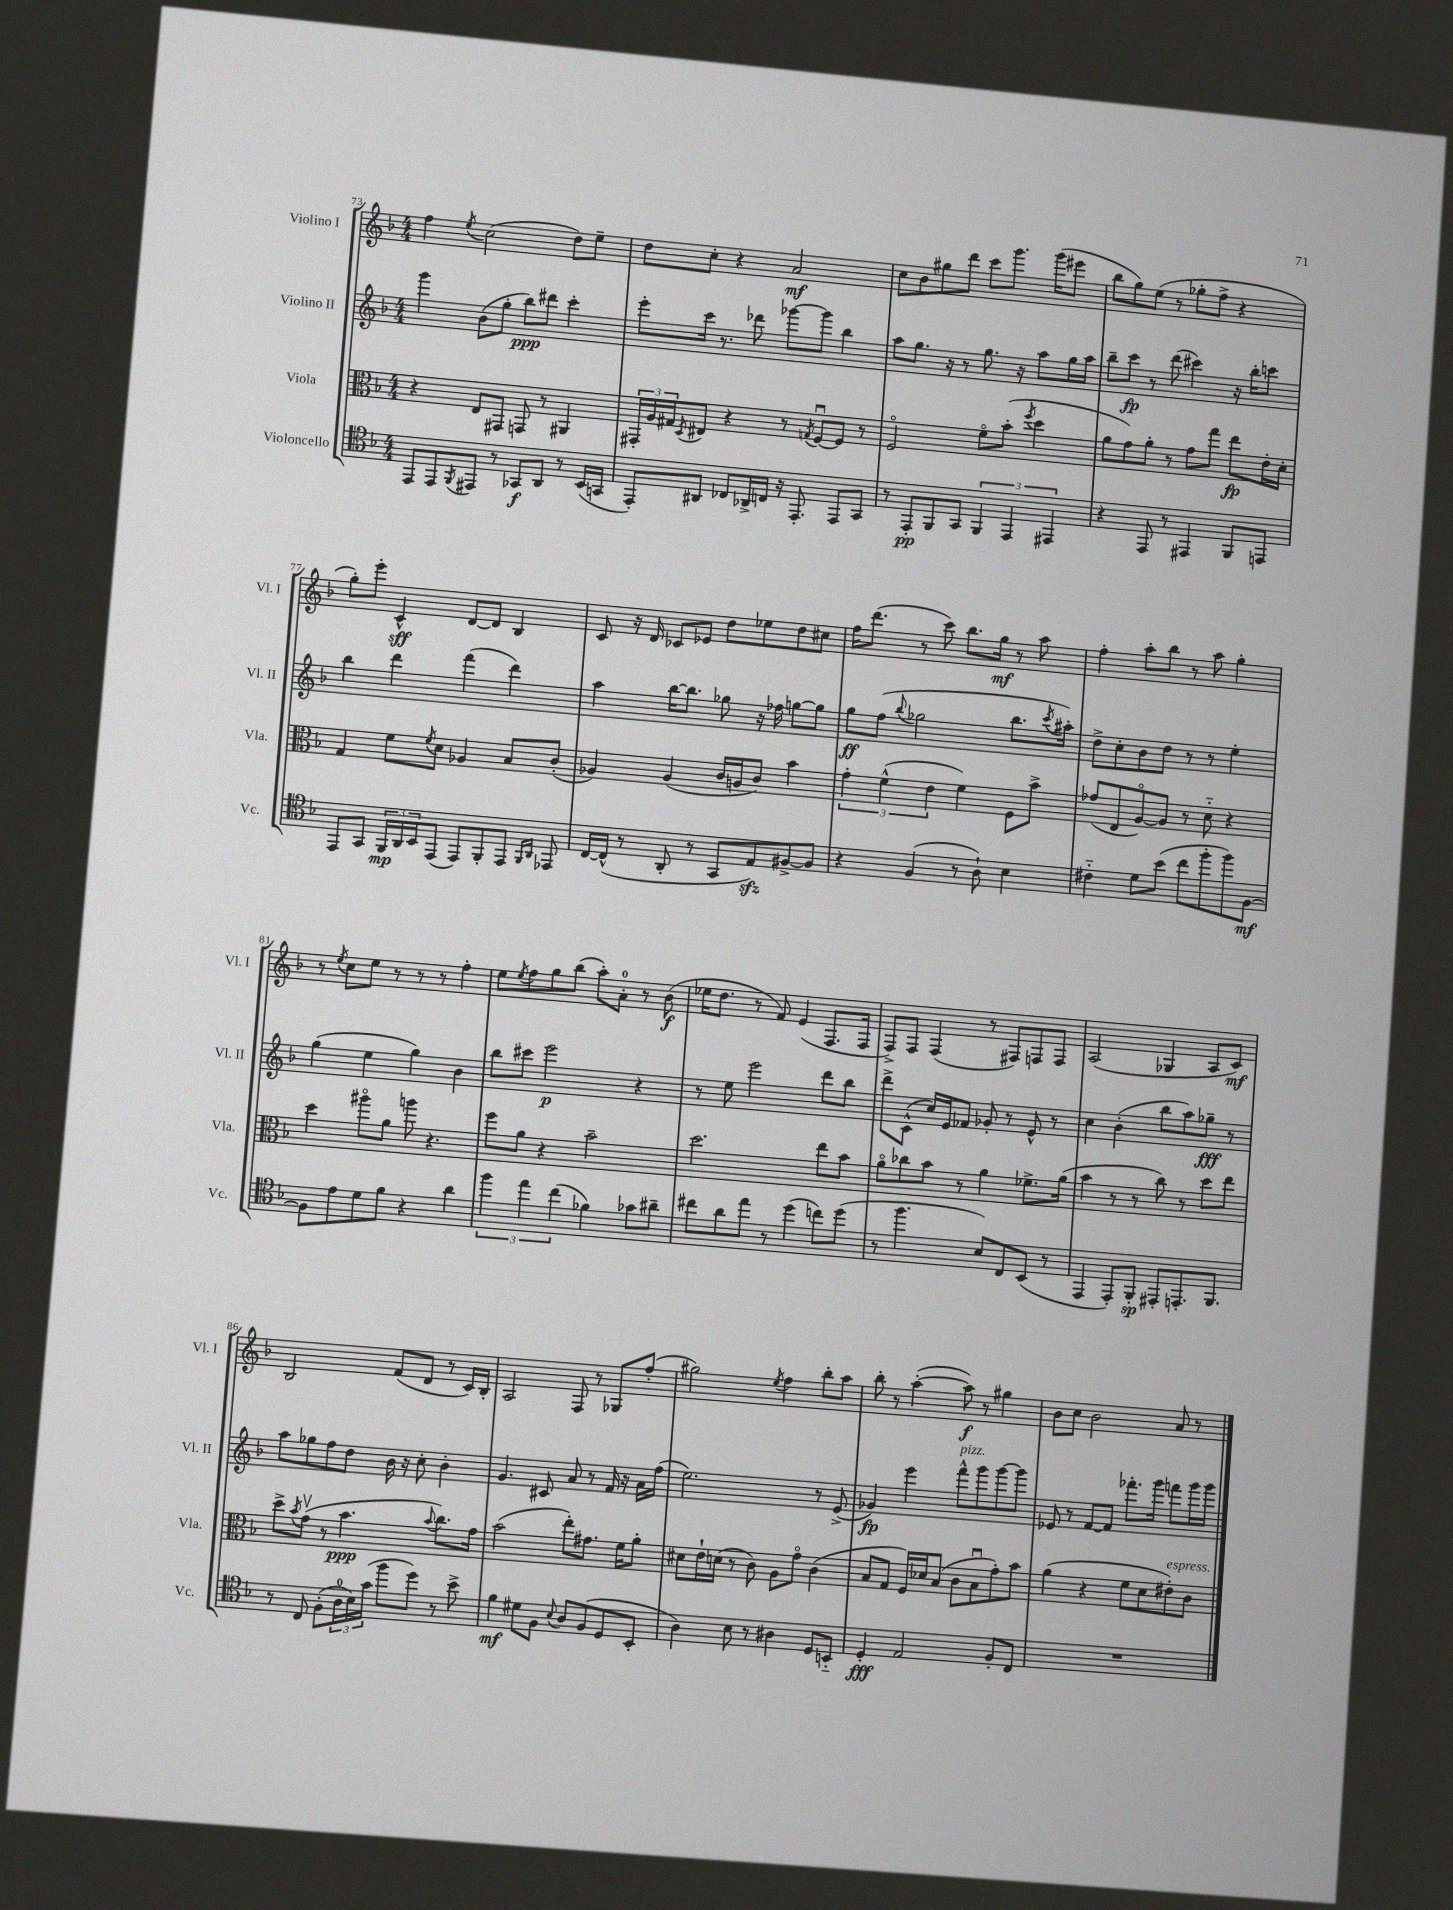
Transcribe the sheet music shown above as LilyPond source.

<<
\new StaffGroup <<
\new Staff = "s0" \with { instrumentName = "Violino I" shortInstrumentName = "Vl. I" } {
    \clef treble \key f \major \numericTimeSignature \time 4/4
    f''4 \acciaccatura { e''8 } c''2( d''8) e''8-- |
    d''8 c''8-. r4 a'2\mf |
    c''8 bes'8 gis''8 d'''8 c'''8 g'''8. g'''16( eis'''8 |
    bes''8 g''8) e''8( r8 ges''8-. f''8-> r4 |
    g''8-.) e'''8-. c'4-^\sff d'8~ d'8 bes4 |
    c'8 r16 d'16 ces'8 ees'8 d''8 ees''8 d''8 cis''8 |
    f''16 d'''8.( r8 c'''8) bes''8. g''16\mf r8 a''8 |
    f''4-. a''8-. bes''8 r8 a''8 g''4-. |
    r8 \acciaccatura { e''8 } c''8 e''8 r8 r8 r8 f''4-. |
    e''8 \acciaccatura { e''8 } f''8 g''8 bes''8( a''8-.) a'8-0-. r8 bes'8\f( |
    ees''16 d''8. r8 f'8) e'4( f8. f16 |
    f8->) f8 f4( r8 fis8) f8 f8 |
    a2( ges4 a8 c'8\mf) |
    bes2 f'8( d'8 r8 c'16) bes16-. |
    a2 f8 r8 ges8 f''8-.( |
    gis''2) \acciaccatura { e''8 } f''4 bes''8-. a''8 |
    bes''8-. r8 a''4~-.( a''8\f) r8 gis''4 |
    bes'8 c''8 bes'2 a'8 r8 \bar "|." |
}
\new Staff = "s1" \with { instrumentName = "Violino II" shortInstrumentName = "Vl. II" } {
    \clef treble \key f \major \numericTimeSignature \time 4/4
    g'''4 bes'8( g''8-. bes''8\ppp) dis'''8 c'''4-. |
    e'''8-. c'''16 r8. des'''8 ges'''8~ ges'''8 bes''4 |
    a''8 g''8. r16 r8 g''8. r16 a''8 g''16 a''16 |
    bes''8-- c'''8\fp r8 d'''8( cis'''4) r16 bes''16-. c'''8 |
    bes''4 d'''4 f'''4( d'''4) |
    a''4 bes''16~ bes''8. ges''8 r16 fes''16 g''8~ g''8 |
    g''8\ff f''8( \appoggiatura { bes''8 } ges''2 bes''8. \acciaccatura { c'''8 } ais''16-.) |
    d''8-> c''8-. bes'8 d''8 r8 r8 e''4-. |
    g''4( e''4 g''4) bes'4 |
    bes''8 cis'''8 e'''2\p r4 |
    r8 e''8 e'''2 d'''8 bes''8 |
    d'''8-> c'8-^( c''16) e'16 fes'8 ges'8-. r8 e'8-^ r8 |
    c''4 bes'4-.( bes''8 a''8) ges''8--\fff r8 |
    a''8 ges''8 f''8 d''8 bes'16 r16 c''8-. bes'4-. |
    g'4. cis'8 a'8 r8 f'16 r16 a'16 f''16( |
    e''2.) r8 e'8->( |
    ges'4\fp) e'''4 f'''8-^^\markup { \italic "pizz." } g'''8 g'''8~ g'''8 |
    ees'8 r8 f'8~ f'8 fes'''8.-. g'''16 f'''8 g'''16 g'''16 \bar "|." |
}
\new Staff = "s2" \with { instrumentName = "Viola" shortInstrumentName = "Vla." } {
    \clef alto \key f \major \numericTimeSignature \time 4/4
    r4 e8 gis,8 g,8 r8 ais,4 |
    \tuplet 3/2 { gis,16-. a16 gis16 } \acciaccatura { d8 } eis8 r4 r8 \acciaccatura { g8 } f8~\downbow f8 r8 |
    f2\flageolet f'8\flageolet bes'8-.( \acciaccatura { f''8 } d''4 |
    a'8 g'8) a'8-. r8 g'8 g''8 e''8\fp e'16-. d'16-. |
    g4 f'8 \acciaccatura { f'8 } d'8 aes4 bes8 c'8-.( |
    aes4) aes4( c'16 a16 c'8) bes'4 |
    \tuplet 3/2 { g'4-. f'4-^( e'4 } f'4) f8 bes'8-> |
    ges'8( e8 a8~\flageolet) a8 r8 d'8-_ r4 |
    d''4 ais''8\flageolet a'8 a''8 r4. |
    f''8 a'8 r4 bes'2-- |
    d''2. e''8 bes'8 |
    a'8\flageolet ces''8 bes'8 r8 a'4 fes'8.-> a'16( |
    bes'4 r8 r8 c''8) r8 d''8 e''8 |
    d''8-> \acciaccatura { bes'8 } g'8\upbow( r8 bes'4.\ppp \appoggiatura { bes'8 } c''8.) g'16 |
    bes'2( e''8-.) gis'8. f'16 a'8-. |
    dis'8 e'16-! d'16( r8 c'8) a8 g'8\flageolet c'4( |
    bes8 g8 f16) des'16 bes8( c'8 bes8\downbow g'8-.) bes'8 |
    a'4( r4 f'8 d'8 eis'8-.^\markup { \italic "espress." }) c'8 \bar "|." |
}
\new Staff = "s3" \with { instrumentName = "Violoncello" shortInstrumentName = "Vc." } {
    \clef tenor \key f \major \numericTimeSignature \time 4/4
    e,8 e,8 \acciaccatura { f,8 } eis,8 r8 ges,8\f a,8 r8 bes,16( g,16 |
    e,8-.) ais,8 ces8 aes,16-> c16 r16 e,8.-. e,8 g,8 |
    r8 e,8-.\pp f,8 g,8 \tuplet 3/2 { f,4 e,4 eis,4 } |
    r4 e,8 r8 eis,4 f,8 e,8 |
    e,8 g,8 \tuplet 3/2 { f,16\mp a,16 bes,16 } e,8( e,8) f,8-. e,8 \grace { f,16 a,16 } ees,8 |
    c16~ c16-^( r8 a,8-. r8 g,8 e8\sfz) fis8~-> fis8 |
    r4 f4( r8 a8-!) bes4 |
    cis'4-_ d'8 bes'8( c''8 f''8-. f''8) f8~\mf |
    f8 e'8 d'8 f'8 r4 a'4 |
    \tuplet 3/2 { f''4 e''4 c''4( } fes'4) ges'8 ais'8-- |
    cis''8 a'8 e''8 r8 d''4( c''8) d''8( |
    r8 f''4. bes8) c8 bes,8( r8 |
    e,4 e,8-.) f,8-.\sp eis,8-. e,8.-. f,8. |
    r8 c8 f8-.( \tuplet 3/2 { a16-0 bes16) g'16( } f''8 d''8) r8 bes'8-> |
    f'4\mf dis'8 f8 \appoggiatura { bes8 } a8 f8( d8 bes,8-. |
    a4) bes8 r8 ais4 d8 b,8-_ |
    d4-.\fff e2 f8-. c8 |
    R1 \bar "|." |
}
>>
>>
\layout { \context { \Score currentBarNumber = #73 } }
